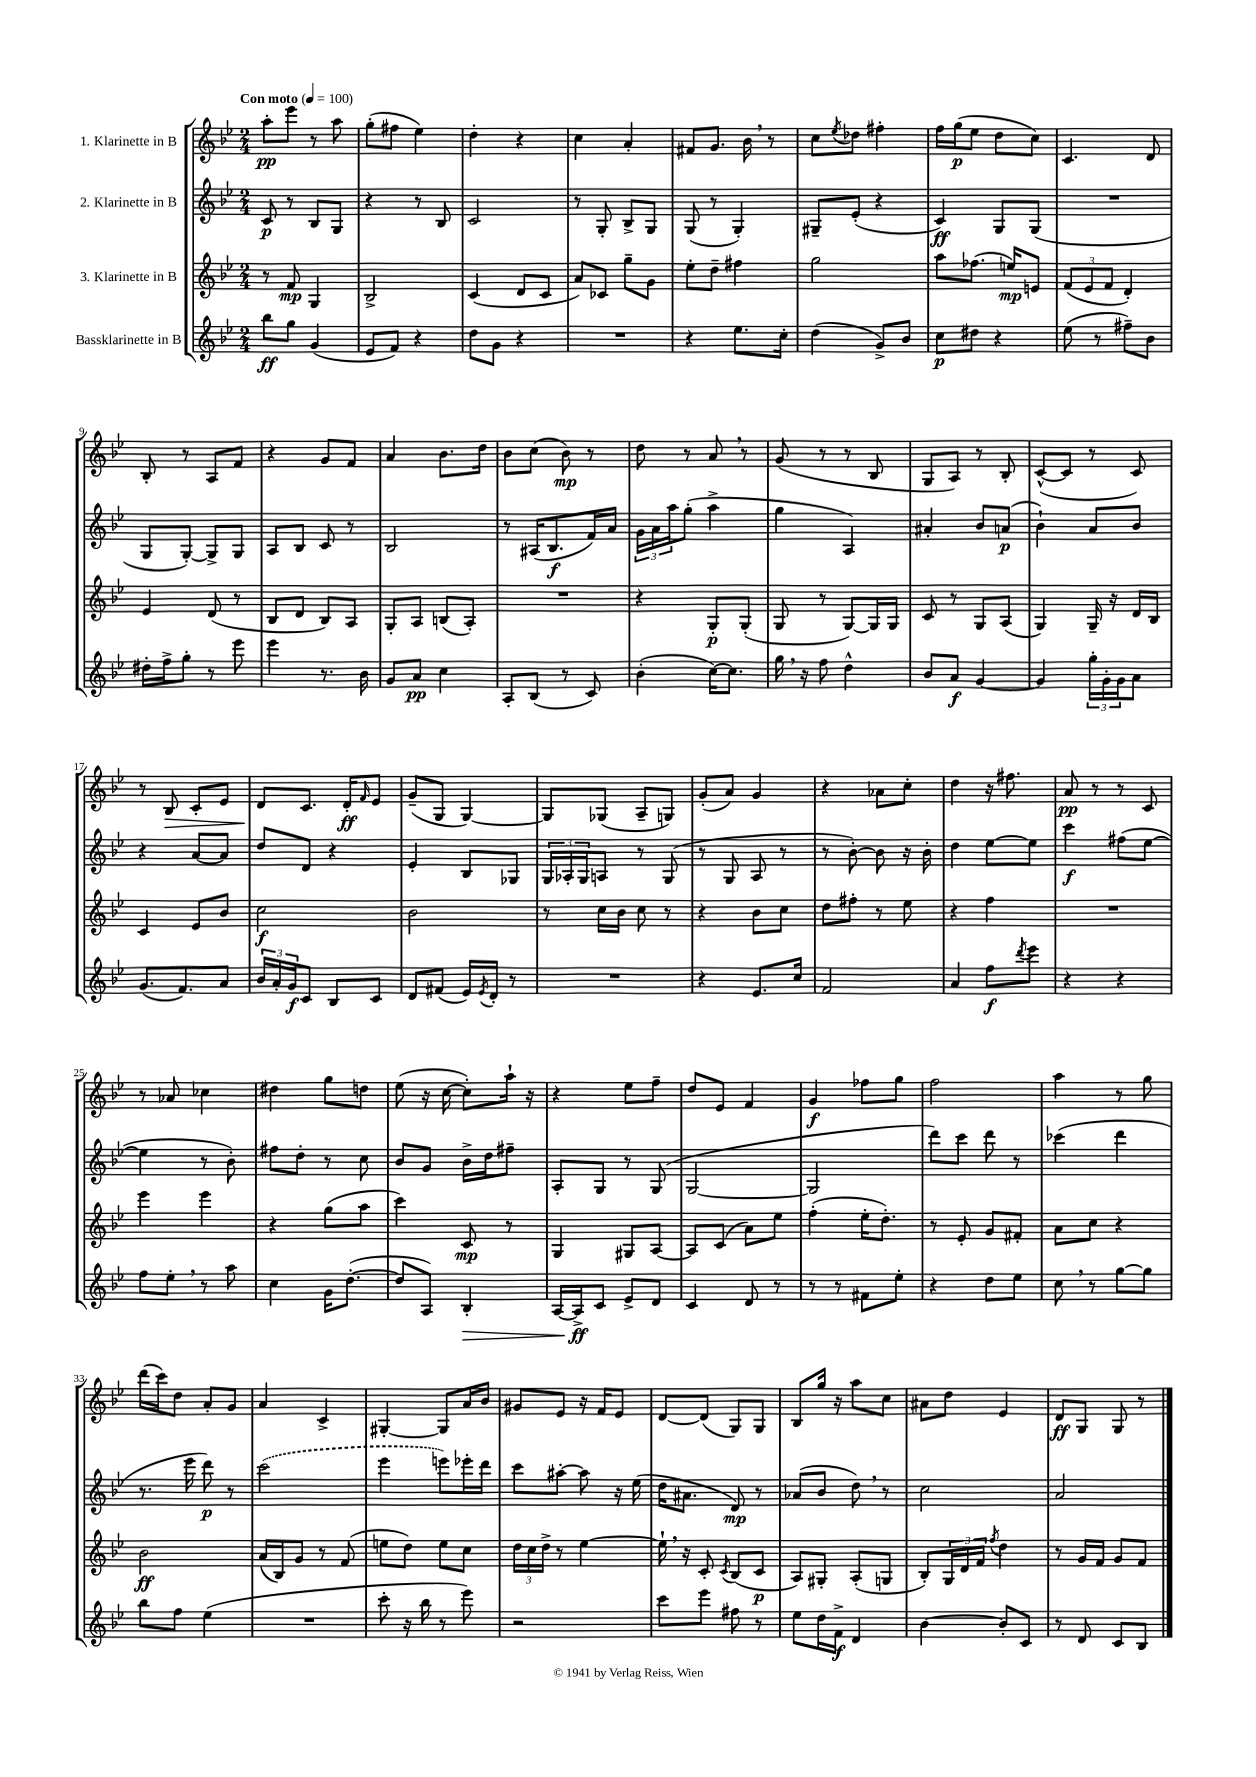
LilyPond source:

<<
\new StaffGroup <<
\new Staff = "s0" \with { instrumentName = "1. Klarinette in B" } {
    \clef treble \key bes \major \numericTimeSignature \time 2/4 \tempo "Con moto" 4 = 100
    a''8-.\pp ees'''8 r8 a''8 |
    g''8-.( fis''8 ees''4) |
    d''4-. r4 |
    c''4 a'4-. |
    fis'8 g'8. bes'16 \breathe r8 |
    c''8 \acciaccatura { ees''8 } des''8 fis''4-. |
    f''16 g''16\p( ees''8 d''8 c''8) |
    c'4. d'8 |
    bes8-. r8 a8 f'8 |
    r4 g'8 f'8 |
    a'4 bes'8. d''16 |
    bes'8 c''8( bes'8\mp) r8 |
    d''8 r8 a'8 \breathe r8 |
    g'8( r8 r8 bes8 |
    g8 a8) r8 bes8-. |
    c'8~-^( c'8 r8 c'8) |
    r8 bes8\> c'8-. ees'8 |
    d'8\! c'8. d'16-.\ff \grace { f'16 } ees'8 |
    g'8--( g8 g4~) |
    g8 ges8( a8-- g8) |
    g'8-.( a'8) g'4 |
    r4 aes'8 c''8-. |
    d''4 r16 fis''8. |
    a'8\pp r8 r8 c'8 |
    r8 aes'8 ces''4 |
    dis''4 g''8 d''8 |
    ees''8( r16 c''16~ c''8-.) a''16-! r16 |
    r4 ees''8 f''8-- |
    d''8 ees'8 f'4 |
    g'4\f fes''8 g''8 |
    f''2 |
    a''4 r8 g''8 |
    d'''16( c'''16) d''8 a'8-. g'8 |
    a'4 c'4-> |
    gis4~-. gis8 a'16 bes'16 |
    gis'8 ees'8 r16 f'16 ees'8 |
    d'8~ d'8( g8) g8 |
    bes8 g''16 r16 a''8 c''8 |
    ais'8 d''8 ees'4 |
    d'8\ff g8 g8 r8 \bar "|." |
}
\new Staff = "s1" \with { instrumentName = "2. Klarinette in B" } {
    \clef treble \key bes \major \numericTimeSignature \time 2/4
    c'8\p r8 bes8 g8 |
    r4 r8 bes8 |
    c'2 |
    r8 g8-. bes8-> g8 |
    g8( r8 g4-.) |
    gis8-- ees'8-.( r4 |
    c'4\ff) g8 g8( |
    R2 |
    g8 g8~-.) g8-> g8 |
    a8 bes8 c'8 r8 |
    bes2 |
    r8 ais16( bes8.\f f'16) a'16 |
    \tuplet 3/2 { g'16 a'16 a''16 } g''8-.( a''4-> |
    g''4 a4) |
    ais'4-. bes'8 a'8\p( |
    bes'4-!) a'8 bes'8 |
    r4 a'8~ a'8 |
    d''8 d'8 r4 |
    ees'4-. bes8 ges8 |
    \tuplet 3/2 { g16 aes16-. g16 } a8 r8 g8( |
    r8 g8 a8 r8 |
    r8 bes'8~-.) bes'8 r16 bes'16-. |
    d''4 ees''8~ ees''8 |
    c'''4\f fis''8( ees''8~ |
    ees''4 r8 bes'8-.) |
    fis''8 d''8-. r8 c''8 |
    bes'8 g'8 bes'16-> d''16 fis''8-- |
    a8-. g8 r8 g8( |
    g2~ |
    g2 |
    d'''8) c'''8 d'''8 r8 |
    ces'''4( d'''4 |
    r8. ees'''16 d'''8\p) r8 |
    \once \slurDashed c'''2( |
    ees'''4 e'''8) ees'''16-. d'''16 |
    c'''8 ais''8~-. ais''8 r16 ees''16( |
    d''16 ais'8. d'8\mp) r8 |
    aes'8( bes'8 d''8) \breathe r8 |
    c''2 |
    a'2 \bar "|." |
}
\new Staff = "s2" \with { instrumentName = "3. Klarinette in B" } {
    \clef treble \key bes \major \numericTimeSignature \time 2/4
    r8 f'8\mp g4 |
    bes2-> |
    c'4( d'8 c'8 |
    a'8) ces'8 g''8-- g'8 |
    ees''8-. d''8-- fis''4 |
    g''2 |
    a''8 fes''8.( e''16\mp) e'8 |
    \tuplet 3/2 { f'8( ees'8 f'8 } d'4-.) |
    ees'4 d'8( r8 |
    bes8 d'8 bes8) a8 |
    g8-. a8 b8( a8-.) |
    R2 |
    r4 g8-.\p g8-.( |
    g8 r8 g8~) g16 g16 |
    c'8 r8 g8 a8( |
    g4) g16-- r16 d'16 bes16 |
    c'4 ees'8 bes'8 |
    c''2\f |
    bes'2 |
    r8 c''16 bes'16 c''8 r8 |
    r4 bes'8 c''8 |
    d''8 fis''8-. r8 ees''8 |
    r4 f''4 |
    R2 |
    ees'''4 ees'''4 |
    r4 g''8( a''8 |
    c'''4) c'8\mp r8 |
    g4 gis8 a8~ |
    a8 c'8( a'8) ees''8 |
    f''4-.( ees''16-. d''8.-.) |
    r8 ees'8-. g'8 fis'8-. |
    a'8 c''8 r4 |
    bes'2\ff |
    a'16( bes16) g'8 r8 f'8( |
    e''8 d''8) e''8 c''8 |
    \tuplet 3/2 { d''16 c''16 d''16-> } r8 ees''4~ |
    ees''16-! \breathe r16 c'8-. \acciaccatura { c'8 } bes8( c'8\p |
    a8) gis8-. a8-.( g8 |
    bes8-.) \tuplet 3/2 { g16 d'16 f'16 } \acciaccatura { f''8 } d''4 |
    r8 g'16 f'16 g'8 f'8 \bar "|." |
}
\new Staff = "s3" \with { instrumentName = "Bassklarinette in B" } {
    \clef treble \key bes \major \numericTimeSignature \time 2/4
    bes''8\ff g''8 g'4( |
    ees'8 f'8) r4 |
    d''8 g'8 r4 |
    R2 |
    r4 ees''8. c''16-. |
    d''4( g'8->) bes'8 |
    c''8\p dis''8 r4 |
    ees''8( r8 fis''8--) bes'8 |
    dis''16-. f''16-> g''8-. r8 ees'''8 |
    ees'''4 r8. bes'16 |
    g'8 a'8\pp c''4 |
    a8-. bes8( r8 c'8) |
    bes'4-.( c''16~) c''8. |
    g''16 \breathe r16 f''8 d''4-^ |
    bes'8 a'8\f g'4~ |
    g'4 \tuplet 3/2 { g''16-. g'16-. g'16 } a'8 |
    g'8.( f'8.) a'8 |
    \tuplet 3/2 { bes'16 a'16-. g'16\f } c'8 bes8 c'8 |
    d'8 fis'8( ees'16) \acciaccatura { ees'8 } d'16-. r8 |
    R2 |
    r4 ees'8. c''16 |
    f'2 |
    a'4 f''8\f \acciaccatura { d'''8 } ees'''8 |
    r4 r4 |
    f''8 ees''8-. \breathe r8 a''8 |
    c''4 g'16 d''8.~-.( |
    d''8 a8) bes4-.\> |
    a16~ a16->\ff\! c'8 ees'8-> d'8 |
    c'4 d'8 r8 |
    r8 r8 fis'8 ees''8-. |
    r4 d''8 ees''8 |
    c''8 \breathe r8 g''8~ g''8 |
    bes''8 f''8 ees''4( |
    R2 |
    c'''8-. r16 bes''16 r8 ees'''8) |
    r2 |
    c'''8 ees'''8 fis''8 r8 |
    ees''8 d''16 f'16->\f d'4 |
    bes'4~ bes'8-. c'8 |
    r8 d'8 c'8 bes8 \bar "|." |
}
>>
>>
